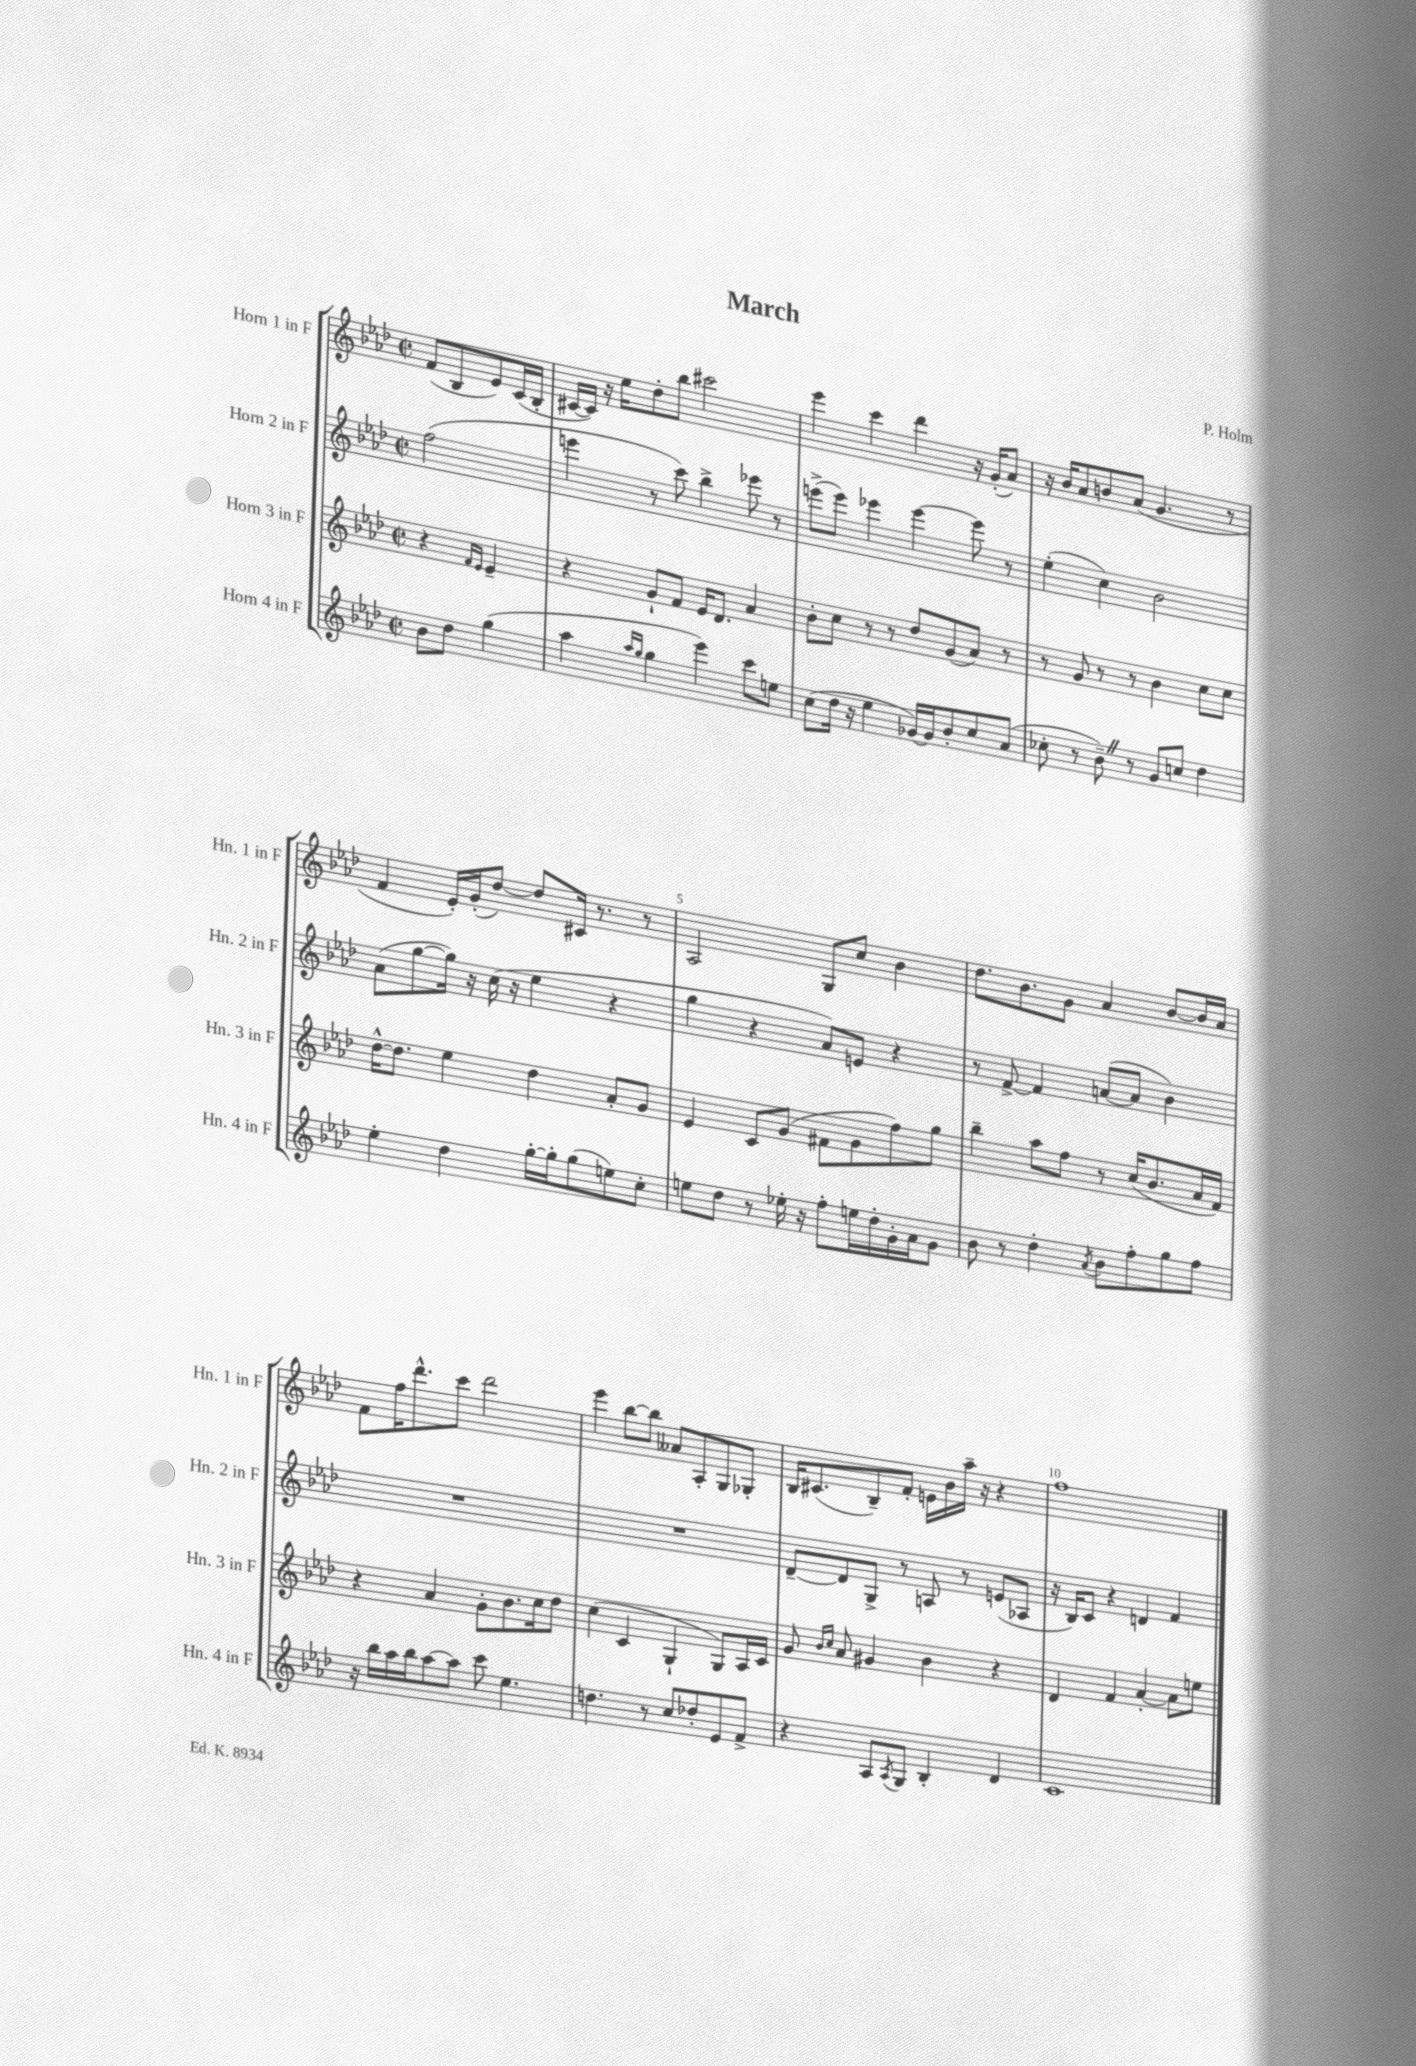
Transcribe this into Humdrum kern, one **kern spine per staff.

**kern	**kern	**kern	**kern
*part4	*part3	*part2	*part1
*staff4	*staff3	*staff2	*staff1
*I"Horn 4 in F	*I"Horn 3 in F	*I"Horn 2 in F	*I"Horn 1 in F
*I'Hn. 4 in F	*I'Hn. 3 in F	*I'Hn. 2 in F	*I'Hn. 1 in F
*clefG2	*clefG2	*clefG2	*clefG2
*k[b-e-a-d-]	*k[b-e-a-d-]	*k[b-e-a-d-]	*k[b-e-a-d-]
*M2/2	*M2/2	*M2/2	*M2/2
*met(c|)	*met(c|)	*met(c|)	*met(c|)
=	=	=	=
8b-\L	4r	(2ff\	(8f/L
8dd-\J	.	.	8B-/
.	16qqf/LL	.	.
.	16qqe-/JJ	.	.
(4gg\	4e-~/	.	8e-/)
.	.	.	(16c/L
.	.	.	16B-'/JJ
=1	=1	=1	=1
4aa-\	4r	4eeen\	[16c#X/LL
.	.	.	16c#/JJ])
.	.	.	16r
.	.	.	16ee-\KL
16qqaa-/LL	.	.	.
16qqgg/JJ	.	.	.
4gg\	8g`/L	8r	8dd-'\
.	8f/J	8ccc\)	8bb-\J
4eee-\)	16e-/KL	4bb-^\	2ccc#X\
.	8.d-/J	.	.
8ccc\L	4a-/	8eee-X\	.
8een\J	.	8r	.
=2	=2	=2	=2
(8cc\L	8b-'\L	(8eeen^\L	4eee-\
16dd-\Jk	8cc\J	8eee\J)	.
16r	.	.	.
4ee-\	8r	4eee-X\	4ccc\
.	8r	.	.
[16g-X/LL)	8dd-/L	[4eee-\	4ddd-\
16g-/J]	.	.	.
8b-'/	(8g/	.	.
8cc/	8a-/J)	8eee-\]	16r
.	.	.	(16g'/KL
(8a-/J	8r	8r	8a-/J)
=3	=3	=3	=3
8cc-X'\	8r	(4ee-'\	16r
.	.	.	16b-/KL
8r	8g/	.	8a-/
8b-~Z\)	8r	4cc\)	8bn/
8r	8r	.	(8a-/J
8g/L	4b-\	2b-\	4.g/
8ccn/J	.	.	.
4dd-\	8cc\L	.	.
.	8cc\J	.	8r
!!LO:LB:g=z
=4	=4	=4	=4
4ee-'\	[16dd-^^\KL	(8a-\L	4f/
.	8.dd-\J]	.	.
.	.	[8gg\	.
4dd-\	4ee-\	16gg\Jk])	16e-'/LL)
.	.	16r	(16g'/J
.	.	(16cc\	[8dd-/J)
.	.	16r	.
[16gg'\LL	4dd-\	4ee-\	8dd-/L]
16gg'\J]	.	.	.
(8gg\	.	.	16c#X/Jk
.	.	.	8.r
8een\)	8a-'/L	4r	.
8cc'\J	8g/J	.	8r
=5	=5	=5	=5
8een\L	4e-/	4gg\	2A-/
8dd-\J	.	.	.
8r	8c/L	4r	.
16ee-X'\	(8g/J	.	.
16r	.	.	.
8ff'\L	8f#X\L	8a-/L)	8G/L
16een\L	8g\	8en/J	8cc/J
16dd-'\	.	.	.
16g'\	8ff\)	4r	4b-\
16a-\J	.	.	.
8g\J	8gg\J	.	.
=6	=6	=6	=6
8b-\	4bb-~\	8r	8.dd-\L
8r	.	[8f^/	.
.	.	.	8.b-\
4dd-'\	8aa-\L	4f/]	.
.	8ff\J	.	8g\J
8qa-/	.	.	.
8b-\L	8r	([8an/L	4a-/
8ff'\	(16cc/KL	8a/J]	.
.	8.b-/	.	.
8gg\	.	4b-\)	[8b-/L
8ff\J	16a-/L	.	16b-/L]
.	16f/JJ)	.	16a-/JJ
!!LO:LB:g=z
=7	=7	=7	=7
16r	4r	1r	8f\L
16bb-\LL	.	.	.
16aa-\	.	.	16ff\K
16bb-\J	.	.	8.ddd-^^\
[8aa-\	4a-/	.	.
8aa-\J]	.	.	8ccc\J
8ccc\	8g'\L	.	2ddd-\
4.ee-\	8.b-\	.	.
.	16cc\k	.	.
.	8dd-\J	.	.
=8	=8	=8	=8
4.ddn\	(4cc\	1r	4eee-\
.	4c/	.	[8bb-\L
8r	.	.	8bb-\J]
8cc/L	4G`/	.	8a--X/L
8dd-X'/	.	.	8A-'/
8e-/	8G/L)	.	8G/
8f^/J	16A-/L	.	8G-X'/J
.	16c/JJ	.	.
=9	=9	=9	=9
4r	8g/	[8d-~/L	16B-/KL
.	.	.	(8.c#X/
.	16qqb-/LL	.	.
.	16qqcc/JJ	.	.
.	8a-/	8d-/]	.
8A-/L	4g#X/	8G^/J	8B-~/)
8qA-/	.	.	.
8G/J	.	8r	8f'/J
4B-'/	4b-\	8An/	16en\LL
.	.	.	16b-\
.	.	8r	16aa-~\JJ
.	.	.	16r
4d-/	4r	(8en/L	4r
.	.	8A-X/J	.
=10	=10	=10	=10
1c	4d-/	16r	1ff
.	.	16B-/KL)	.
.	.	8c/J	.
.	4f/	4r	.
.	[4a-'/	4dn/	.
.	8a-\L]	4f/	.
.	8een\J	.	.
==	==	==	==
*-	*-	*-	*-
